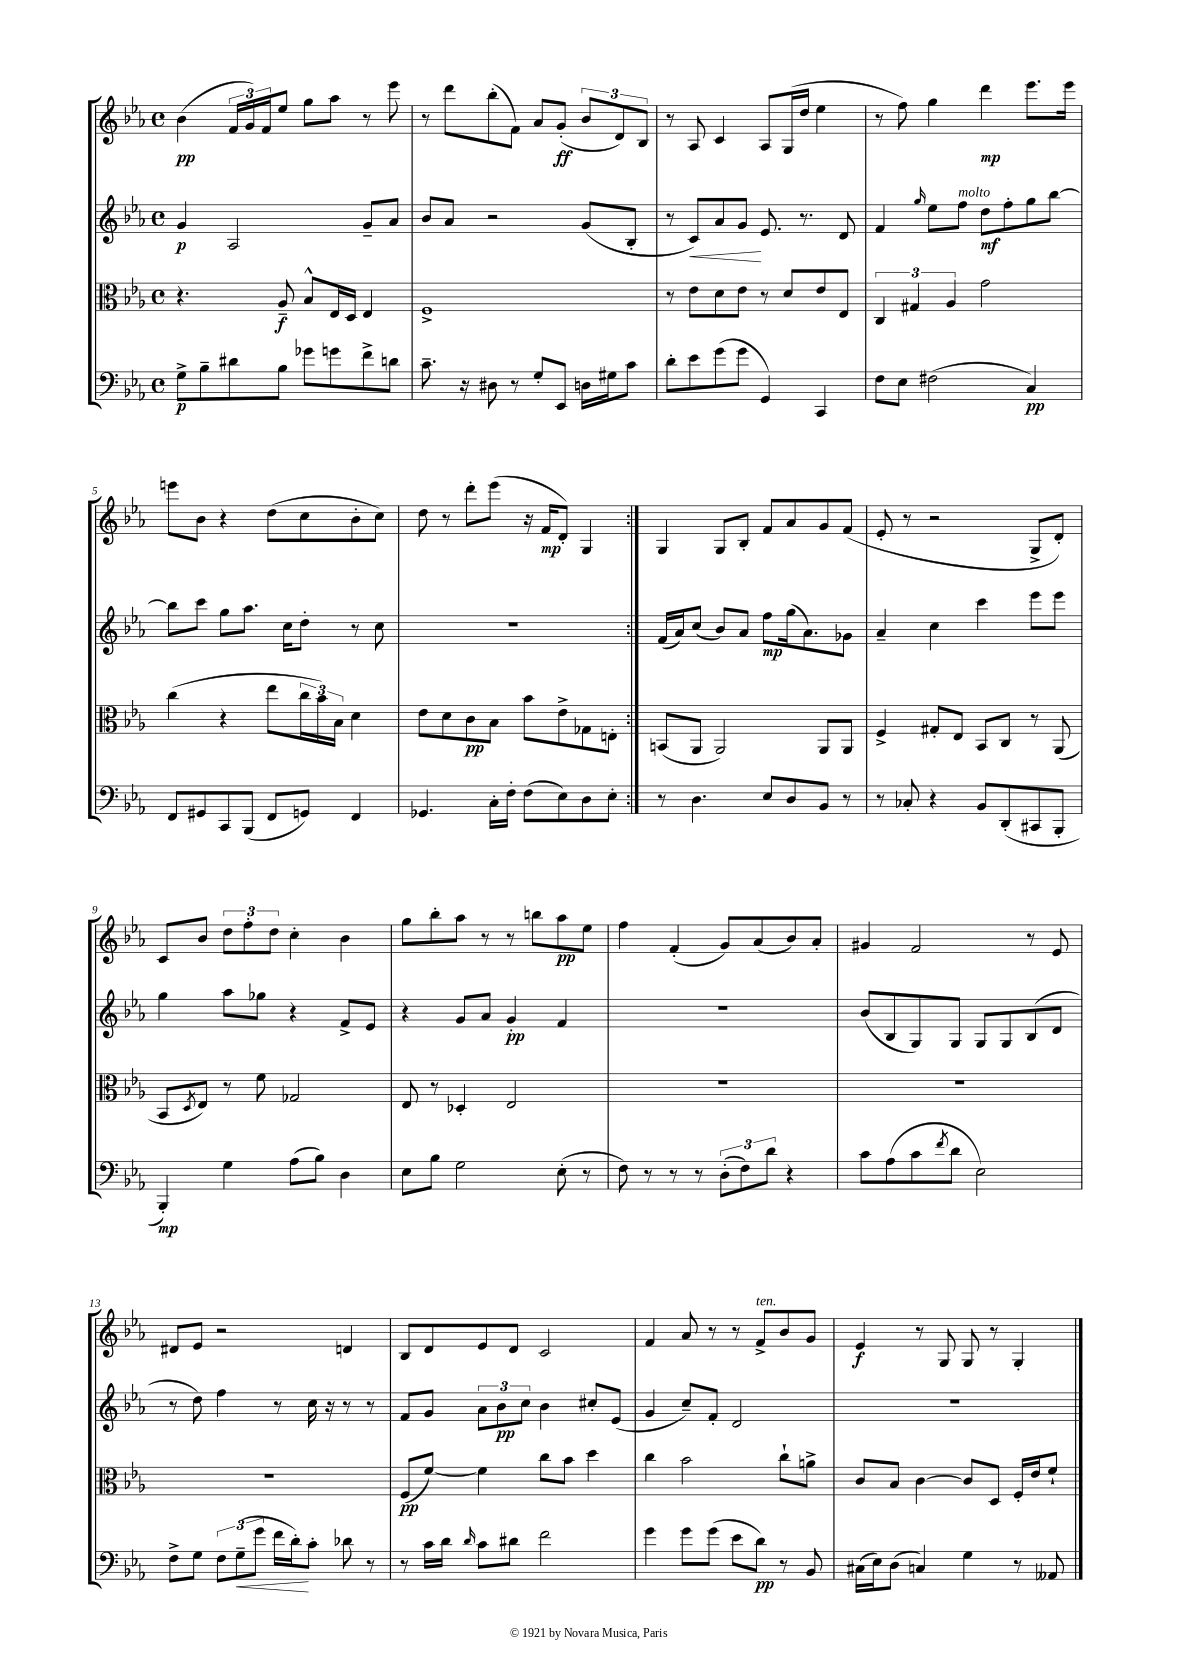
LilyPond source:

<<
\new StaffGroup <<
\new Staff = "s0" {
    \clef treble \key ees \major \defaultTimeSignature \time 4/4
    \repeat volta 2 { bes'4\pp( \tuplet 3/2 { f'16 g'16) f'16 } ees''8 g''8 aes''8 r8 ees'''8 |
    r8 d'''8 bes''8-.( f'8) aes'8 g'8-.\ff( \tuplet 3/2 { bes'8 d'8) bes8 } |
    r8 aes8 c'4 aes8 g16( d''16 ees''4 |
    r8 f''8) g''4 d'''4\mp ees'''8. ees'''16 |
    e'''8 bes'8 r4 d''8( c''8 bes'8-. c''8) |
    d''8 r8 d'''8-. ees'''8( r16 f'16\mp d'8-.) g4 | }
    g4 g8 bes8-. f'8 aes'8 g'8 f'8( |
    ees'8-. r8 r2 g8-> d'8-.) |
    c'8 bes'8 \tuplet 3/2 { d''8 f''8-. d''8 } c''4-. bes'4 |
    g''8 bes''8-. aes''8 r8 r8 b''8 aes''8\pp ees''8 |
    f''4 f'4-.( g'8) aes'8( bes'8) aes'8-. |
    gis'4 f'2 r8 ees'8 |
    dis'8 ees'8 r2 d'4 |
    bes8 d'8 ees'8 d'8 c'2 |
    f'4 aes'8 r8 r8 f'8->^\markup { \italic "ten." } bes'8 g'8 |
    ees'4\f r8 g8 g8 r8 g4-. \bar "|." |
}
\new Staff = "s1" {
    \clef treble \key ees \major \defaultTimeSignature \time 4/4
    \repeat volta 2 { g'4\p aes2 g'8-- aes'8 |
    bes'8 aes'8 r2 g'8( bes8-. |
    r8 c'8\<) aes'8 g'8\! ees'8. r8. d'8 |
    f'4 \grace { g''16 } ees''8 f''8^\markup { \italic "molto" } d''8\mf f''8-. g''8 bes''8~ |
    bes''8 c'''8 g''8 aes''8. c''16 d''8-. r8 c''8 |
    R1 | }
    f'16( aes'16) c''8( bes'8) aes'8 f''8\mp g''16( aes'8.) ges'8 |
    aes'4-- c''4 c'''4 ees'''8 ees'''8 |
    g''4 aes''8 ges''8 r4 f'8-> ees'8 |
    r4 g'8 aes'8 g'4-.\pp f'4 |
    R1 |
    bes'8( bes8 g8) g8 g8 g8 bes8( d'8 |
    r8 d''8) f''4 r8 c''16 r16 r8 r8 |
    f'8 g'8 \tuplet 3/2 { aes'8 bes'8\pp c''8 } bes'4 cis''8-. ees'8( |
    g'4 c''8--) f'8-. d'2 |
    r1 \bar "|." |
}
\new Staff = "s2" {
    \clef alto \key ees \major \defaultTimeSignature \time 4/4
    \repeat volta 2 { r4. aes8--\f bes8-^ ees16 d16 ees4 |
    f1-> |
    r8 ees'8 d'8 ees'8 r8 d'8 ees'8 ees8 |
    \tuplet 3/2 { c4 gis4 aes4 } g'2 |
    c''4( r4 ees''8 \tuplet 3/2 { c''16 bes'16) bes16 } d'4 |
    ees'8 d'8 c'8\pp bes8 bes'8 ees'8-> ges8 e8-. | }
    b,8( aes,8 aes,2) aes,8 aes,8 |
    f4-> gis8-. ees8 bes,8 c8 r8 aes,8( |
    bes,8 \acciaccatura { d8 } ees8) r8 f'8 ges2 |
    ees8 r8 des4-. ees2 |
    R1 |
    R1 |
    R1 |
    f8\pp( f'8~) f'4 c''8 bes'8 d''4 |
    c''4 bes'2 c''8-! a'8-> |
    c'8 bes8 c'4~ c'8 d8 f16-. ees'16 f'8-! \bar "|." |
}
\new Staff = "s3" {
    \clef bass \key ees \major \defaultTimeSignature \time 4/4
    \repeat volta 2 { g8->\p bes8-- dis'8 bes8 ges'8 g'8 f'8-> d'8 |
    c'8.-- r16 dis8 r8 g8-. ees,8 d16 gis16 c'8 |
    d'8-. ees'8 g'8( g'8 g,4) c,4 |
    f8 ees8 fis2( c4\pp) |
    f,8 gis,8 c,8 bes,,8( f,8 g,8) f,4 |
    ges,4. c16-. f16-. f8( ees8) d8 ees8-. | }
    r8 d4. ees8 d8 bes,8 r8 |
    r8 ces8-. r4 bes,8 d,8-.( cis,8 bes,,8-. |
    bes,,4-.\mp) g4 aes8( bes8) d4 |
    ees8 bes8 g2 ees8-.( r8 |
    f8) r8 r8 r8 \tuplet 3/2 { d8-.( f8) d'8 } r4 |
    c'8 aes8( c'8 \acciaccatura { f'8 } d'8 ees2) |
    f8-> g8 \tuplet 3/2 { f8 g8--\<( g'8 } f'16 d'16-.\!) c'8-. des'8 r8 |
    r8 c'16 d'16 \grace { d'16 } c'8 dis'8 f'2 |
    g'4 g'8 g'8( ees'8 d'8\pp) r8 bes,8 |
    cis16( ees16) d8( c4) g4 r8 aeses,8 \bar "|." |
}
>>
>>
